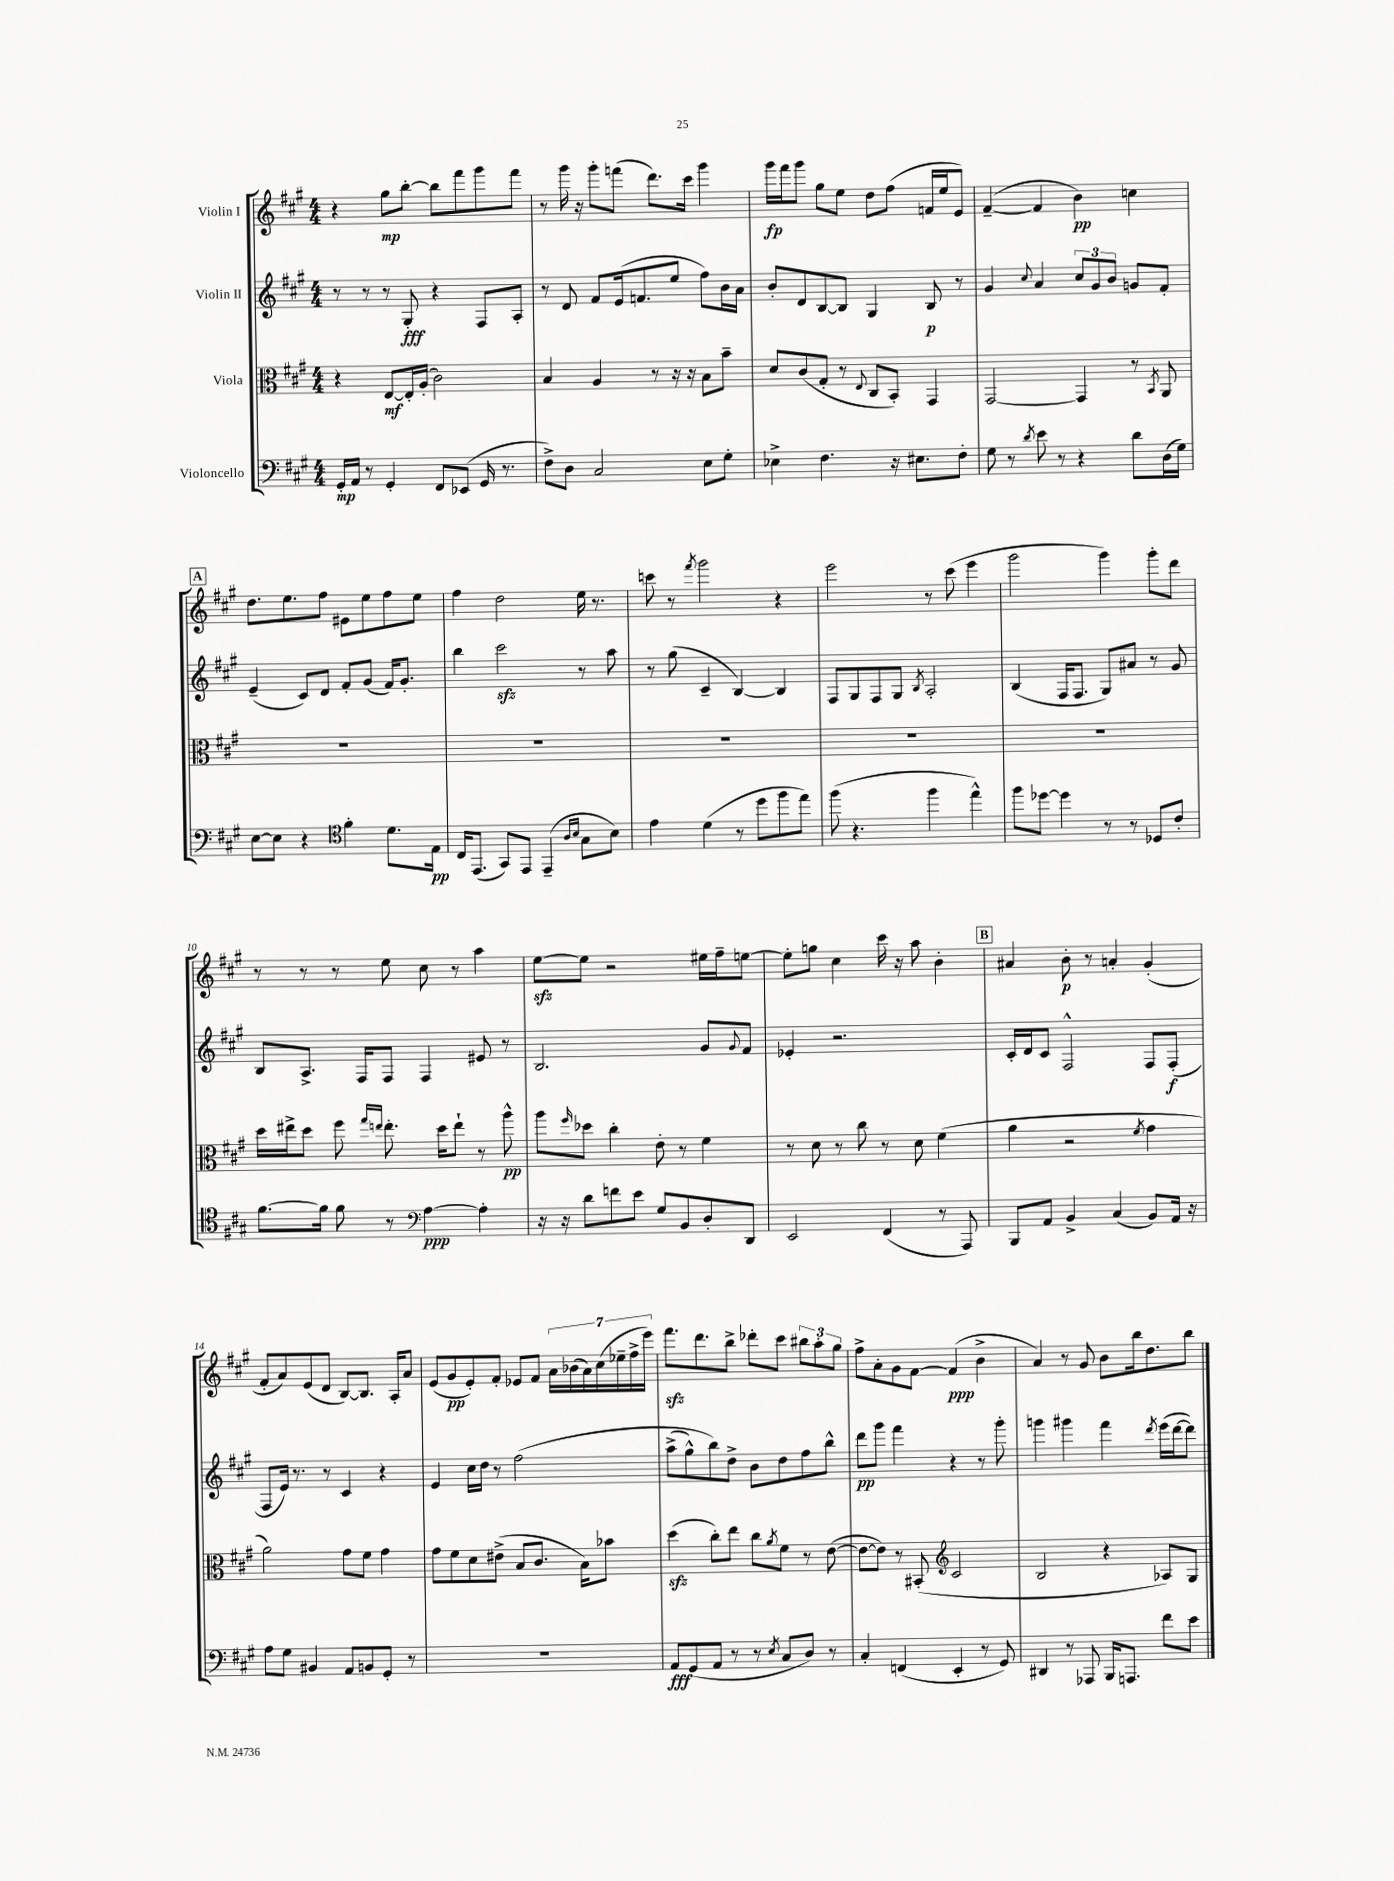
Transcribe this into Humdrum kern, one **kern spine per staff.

**kern	**dynam	**kern	**dynam	**kern	**dynam	**kern	**dynam
*part4	*part4	*part3	*part3	*part2	*part2	*part1	*part1
*staff4	*staff4	*staff3	*staff3	*staff2	*staff2	*staff1	*staff1
*I"Violoncello	*	*I"Viola	*	*I"Violin II	*	*I"Violin I	*
*clefF4	*	*clefC3	*	*clefG2	*	*clefG2	*
*k[f#c#g#]	*	*k[f#c#g#]	*	*k[f#c#g#]	*	*k[f#c#g#]	*
*M4/4	*	*M4/4	*	*M4/4	*	*M4/4	*
=1	=1	=1	=1	=1	=1	=1	=1
16GG#'/LL	mp	4r	.	8r	.	4r	.
16AA/JJ	.	.	.	.	.	.	.
8r	.	.	.	8r	.	.	.
4GG#'/	.	[8E/L	mf	8r	.	8gg#\L	mp
.	.	16E'/L]	.	8G#'/	fff	[8bb'\J	.
.	.	(16A'/JJ	.	.	.	.	.
8FF#/L	.	2c#\)	.	4r	.	8bb\L]	.
(8EE-X/J	.	.	.	.	.	8fff#\	.
16GG#/	.	.	.	8F#/L	.	8ggg#\	.
8.r	.	.	.	.	.	.	.
.	.	.	.	8A'/J	.	8fff#\J	.
=2	=2	=2	=2	=2	=2	=2	=2
8F#^\L)	.	4B/	.	8r	.	8r	.
8D\J	.	.	.	8d/	.	16ggg#\	.
.	.	.	.	.	.	16r	.
2C#/	.	4A/	.	8f#/L	.	8ggg#'\L	.
.	.	.	.	(16e/k	.	(8fffn\J	.
.	.	.	.	8.fn/	.	.	.
.	.	8r	.	.	.	8.ddd\L)	.
.	.	16r	.	8ee/J	.	.	.
.	.	16r	.	.	.	16ccc#\Jk	.
8E\L	.	8B\L	.	8ff#\L)	.	4ggg#\	.
8G#'\J	.	8b~\J	.	16b\L	.	.	.
.	.	.	.	16a\JJ	.	.	.
=3	=3	=3	=3	=3	=3	=3	=3
4E-X^\	.	8d/L	.	8b'/L	.	16ggg#\LL	fp
.	.	.	.	.	.	16fff#\J	.
.	.	(8c#/	.	8d/	.	8ggg#\J	.
4.F#\	.	8G#'/J	.	[8B/	.	8gg#\L	.
.	.	8r	.	8B/J]	.	8ee\J	.
.	.	8qqE/	.	.	.	.	.
.	.	8C#/L	.	4G#/	.	8dd\L	.
16r	.	8BB'/J)	.	.	.	(8ff#\J	.
8.E#X\L	.	.	.	.	.	.	.
.	.	4GG#/	.	8B/	p	16fn/LL	.
.	.	.	.	.	.	16ee/J	.
8F#'\J	.	.	.	8r	.	8e/J)	.
=4	=4	=4	=4	=4	=4	=4	=4
8G#\	.	[2GG#/	.	4g#/	.	([4f#~/	.
8r	.	.	.	.	.	.	.
8qd/	.	.	.	8qqcc#/	.	.	.
8e\	.	.	.	4a/	.	4f#/]	.
8r	.	.	.	.	.	.	.
4r	.	4GG#/]	.	12cc#/L	.	4b\)	pp
.	.	.	.	12g#/	.	.	.
.	.	.	.	12b/J	.	.	.
8d\L	.	8r	.	8gn/L	.	4ccn\	.
.	.	8qBB/	.	.	.	.	.
(16D\L	.	8AA/	.	8f#'/J	.	.	.
16G#\JJ)	.	.	.	.	.	.	.
!!LO:LB:g=z
!!LO:REH:place=s1:t=A
=5	=5	=5	=5	=5	=5	=5	=5
[8E\L	.	1r	.	(4e~/	.	8.dd\L	.
8E\J]	.	.	.	.	.	.	.
.	.	.	.	.	.	8.ee\	.
4r	.	.	.	8c#/L)	.	.	.
.	.	.	.	8d/J	.	8ff#\J	.
*clefC4	*	*	*	*	*	*	*
4f#'\	.	.	.	8f#'/L	.	8e#X\L	.
.	.	.	.	(8g#/J	.	8ee\	.
8.d\L	.	.	.	16f#/KL)	.	8ff#\	.
.	.	.	.	8.g#'/J	.	.	.
.	.	.	.	.	.	8ee\J	.
16E\Jk	pp	.	.	.	.	.	.
=6	=6	=6	=6	=6	=6	=6	=6
16C#/KL	.	1r	.	4bb\	.	4ff#\	.
(8.EE/J	.	.	.	.	.	.	.
8GG#/L)	.	.	.	2ccc#zz\	.	2dd\	.
8EE/J	.	.	.	.	.	.	.
(4EE~/	.	.	.	.	.	.	.
16qqA/LL	.	.	.	.	.	.	.
16qqB/JJ	.	.	.	.	.	.	.
8G#\L	.	.	.	8r	.	16ee\	.
.	.	.	.	.	.	8.r	.
8B\J)	.	.	.	8aa\	.	.	.
=7	=7	=7	=7	=7	=7	=7	=7
4e\	.	1r	.	8r	.	8cccn\	.
.	.	.	.	(8gg#\	.	8r	.
.	.	.	.	.	.	8qfff#/	.
(4d\	.	.	.	4c#~/	.	2ggg#\	.
8r	.	.	.	[4B/)	.	.	.
8dd\L	.	.	.	.	.	.	.
8ff#\	.	.	.	4B/]	.	4r	.
8ee\J)	.	.	.	.	.	.	.
=8	=8	=8	=8	=8	=8	=8	=8
(8ff#\	.	1r	.	8F#/L	.	2eee\	.
4.r	.	.	.	8G#/	.	.	.
.	.	.	.	8F#/	.	.	.
.	.	.	.	8G#/J	.	.	.
.	.	.	.	8qB/	.	.	.
4ff#\	.	.	.	2A'/	.	8r	.
.	.	.	.	.	.	(8ccc#\	.
4ee^^\)	.	.	.	.	.	4eee\	.
=9	=9	=9	=9	=9	=9	=9	=9
8ff#\L	.	1r	.	(4B/	.	2ggg#\	.
[8dd-X\J	.	.	.	.	.	.	.
4dd-\]	.	.	.	16F#/KL	.	.	.
.	.	.	.	8.F#/J	.	.	.
8r	.	.	.	8G#/L)	.	4ggg#\)	.
8r	.	.	.	8a#X/J	.	.	.
8D-X/L	.	.	.	8r	.	8ggg#'\L	.
8c#'/J	.	.	.	8g#/	.	8ddd\J	.
!!LO:LB:g=z
=10	=10	=10	=10	=10	=10	=10	=10
[8.f#\L	.	16dd\LL	.	8B/L	.	8r	.
.	.	16ee#X^\J	.	.	.	.	.
.	.	8dd\J	.	8.A^/J	.	8r	.
16f#\Jk]	.	.	.	.	.	.	.
8f#\	.	8ff#\	.	.	.	8r	.
.	.	.	.	16F#/KL	.	.	.
.	.	16qqgg#/LL	.	.	.	.	.
.	.	16qqeen/JJ	.	.	.	.	.
8r	.	8.ee'\	.	8F#/J	.	8ee\	.
*clefF4	*	*	*	*	*	*	*
[4A\	ppp	.	.	4F#/	.	8cc#\	.
.	.	16dd\KL	.	.	.	.	.
.	.	8ee`\J	.	.	.	8r	.
4A'\]	.	8r	.	8e#X/	.	4aa\	.
.	.	8aa^^\	pp	8r	.	.	.
=11	=11	=11	=11	=11	=11	=11	=11
16r	.	8aa\L	.	2.B/	.	[8eezz\L	.
16r	.	.	.	.	.	.	.
.	.	16qqff#/	.	.	.	.	.
8d\L	.	8dd-X\J	.	.	.	8ee\J]	.
8fn\	.	4cc#'\	.	.	.	2r	.
8e\J	.	.	.	.	.	.	.
8G#/L	.	8e'\	.	.	.	.	.
8BB/	.	8r	.	.	.	.	.
8D'/	.	4f#\	.	8g#/L	.	16ee#X\LL	.
.	.	.	.	.	.	16ff#~\J	.
.	.	.	.	8qqg#/	.	.	.
8DD/J	.	.	.	8f#/J	.	[8een\J	.
=12	=12	=12	=12	=12	=12	=12	=12
2EE/	.	8r	.	4e-X'/	.	8ee'\L]	.
.	.	8d\	.	.	.	8ggn\J	.
.	.	8r	.	2.r	.	4cc#\	.
.	.	8cc#\	.	.	.	.	.
(4FF#/	.	8r	.	.	.	16ccc#\	.
.	.	.	.	.	.	16r	.
.	.	8d\	.	.	.	8aa\	.
8r	.	(4f#\	.	.	.	4b'\	.
8AAA/)	.	.	.	.	.	.	.
!!LO:REH:place=s1:t=B
=13	=13	=13	=13	=13	=13	=13	=13
8BBB/L	.	4a\	.	16c#'/LL	.	4a#X/	.
.	.	.	.	16d/J	.	.	.
8AA/J	.	.	.	8c#/J	.	.	.
4BB^/	.	2r	.	2F#^^/	.	8b'\	p
.	.	.	.	.	.	8r	.
(4C#/	.	.	.	.	.	4an'/	.
.	.	8qf#/	.	.	.	.	.
8BB/L)	.	4g#\	.	8F#/L	.	(4g#'/	.
16AA/Jk	.	.	.	(8F#'/J	f	.	.
16r	.	.	.	.	.	.	.
!!LO:LB:g=z
=14	=14	=14	=14	=14	=14	=14	=14
8A\L	.	2a\)	.	8F#/L	.	8f#'/L	.
8G#\J	.	.	.	16e/Jk)	.	8a/)	.
.	.	.	.	8.r	.	.	.
4BB#X/	.	.	.	.	.	(8e/	.
.	.	.	.	8r	.	8d/J	.
8AA/L	.	8g#\L	.	4c#/	.	[8B/L)	.
8BBn/	.	8f#\J	.	.	.	8.B/J]	.
8GG#'/J	.	4g#\	.	4r	.	.	.
.	.	.	.	.	.	16A'/KL	.
8r	.	.	.	.	.	8a/J	.
=15	=15	=15	=15	=15	=15	=15	=15
1r	.	8g#\L	.	4e/	.	(8e/L	.
.	.	8f#\	.	.	.	8g#/	pp
.	.	8d\	.	16cc#\LL	.	8e'/)	.
.	.	.	.	16dd\JJ	.	.	.
.	.	(8e#X^\J	.	8r	.	8f#'/J	.
.	.	8B/L	.	(2ff#\	.	8e-X/L	.
.	.	8.c#/J	.	.	.	8f#/J	.
.	.	.	.	.	.	28a\LL	.
.	.	.	.	.	.	(28b-X\	.
.	.	16B\KL)	.	.	.	.	.
.	.	.	.	.	.	28a\)	.
.	.	.	.	.	.	(28cc#\	.
.	.	8b-X\J	.	.	.	.	.
.	.	.	.	.	.	28ee-X~\	.
.	.	.	.	.	.	28ff#^\	.
.	.	.	.	.	.	28eee\JJ)	.
=16	=16	=16	=16	=16	=16	=16	=16
8AA/L	fff	(4ddzz\	.	(8aa^\L	.	8.fff#zz\L	.
(8GG#/	.	.	.	8gg#^^\)	.	.	.
.	.	.	.	.	.	8.ddd\	.
8AA/J	.	8cc#'\L)	.	8bb\)	.	.	.
8r	.	8ee\J	.	8dd^\J	.	8bb^\J	.
8r	.	8cc#\L	.	8b\L	.	8ddd-X'\L	.
8qE/	.	8qa/	.	.	.	.	.
8C#/L	.	8f#\J	.	8dd\	.	8ccc#\J	.
8D/J)	.	8r	.	8ff#\	.	12bb#X\L	.
.	.	.	.	.	.	12aa'\	.
8r	.	([8e\	.	8bb^^\J	.	.	.
.	.	.	.	.	.	12gg#\J	.
=17	=17	=17	=17	=17	=17	=17	=17
4C#'/	.	8e\L_	.	8ddd\L	pp	8ff#^\L	.
.	.	8e\J])	.	8ggg#\J	.	8a'\	.
(4FFn/	.	8r	.	4fff#\	.	8g#\	.
.	.	(8BB#X'/	.	.	.	[8f#\J	.
*	*	*clefG2	*	*	*	*	*
4EE'/	.	2c#/	.	4r	.	(4f#/]	ppp
8r	.	.	.	8r	.	4b^\	.
8GG#/)	.	.	.	8ggg#'\	.	.	.
=18	=18	=18	=18	=18	=18	=18	=18
4DD#X/	.	2B/	.	4gggn\	.	4a/)	.
8r	.	.	.	4ggg#X\	.	8r	.
8AAA-X/	.	.	.	.	.	8g#/	.
16BBB/KL	.	4r	.	4fff#\	.	8b\L	.
8.AAAn/J	.	.	.	.	.	.	.
.	.	.	.	.	.	16bb\k	.
.	.	.	.	.	.	8.dd\	.
.	.	.	.	8qddd/	.	.	.
8f#\L	.	8A-X/L)	.	(16eee\LL	.	.	.
.	.	.	.	[16ddd\J	.	.	.
8e\J	.	8G#/J	.	8ddd\J])	.	8bb\J	.
==	==	==	==	==	==	==	==
*-	*-	*-	*-	*-	*-	*-	*-
